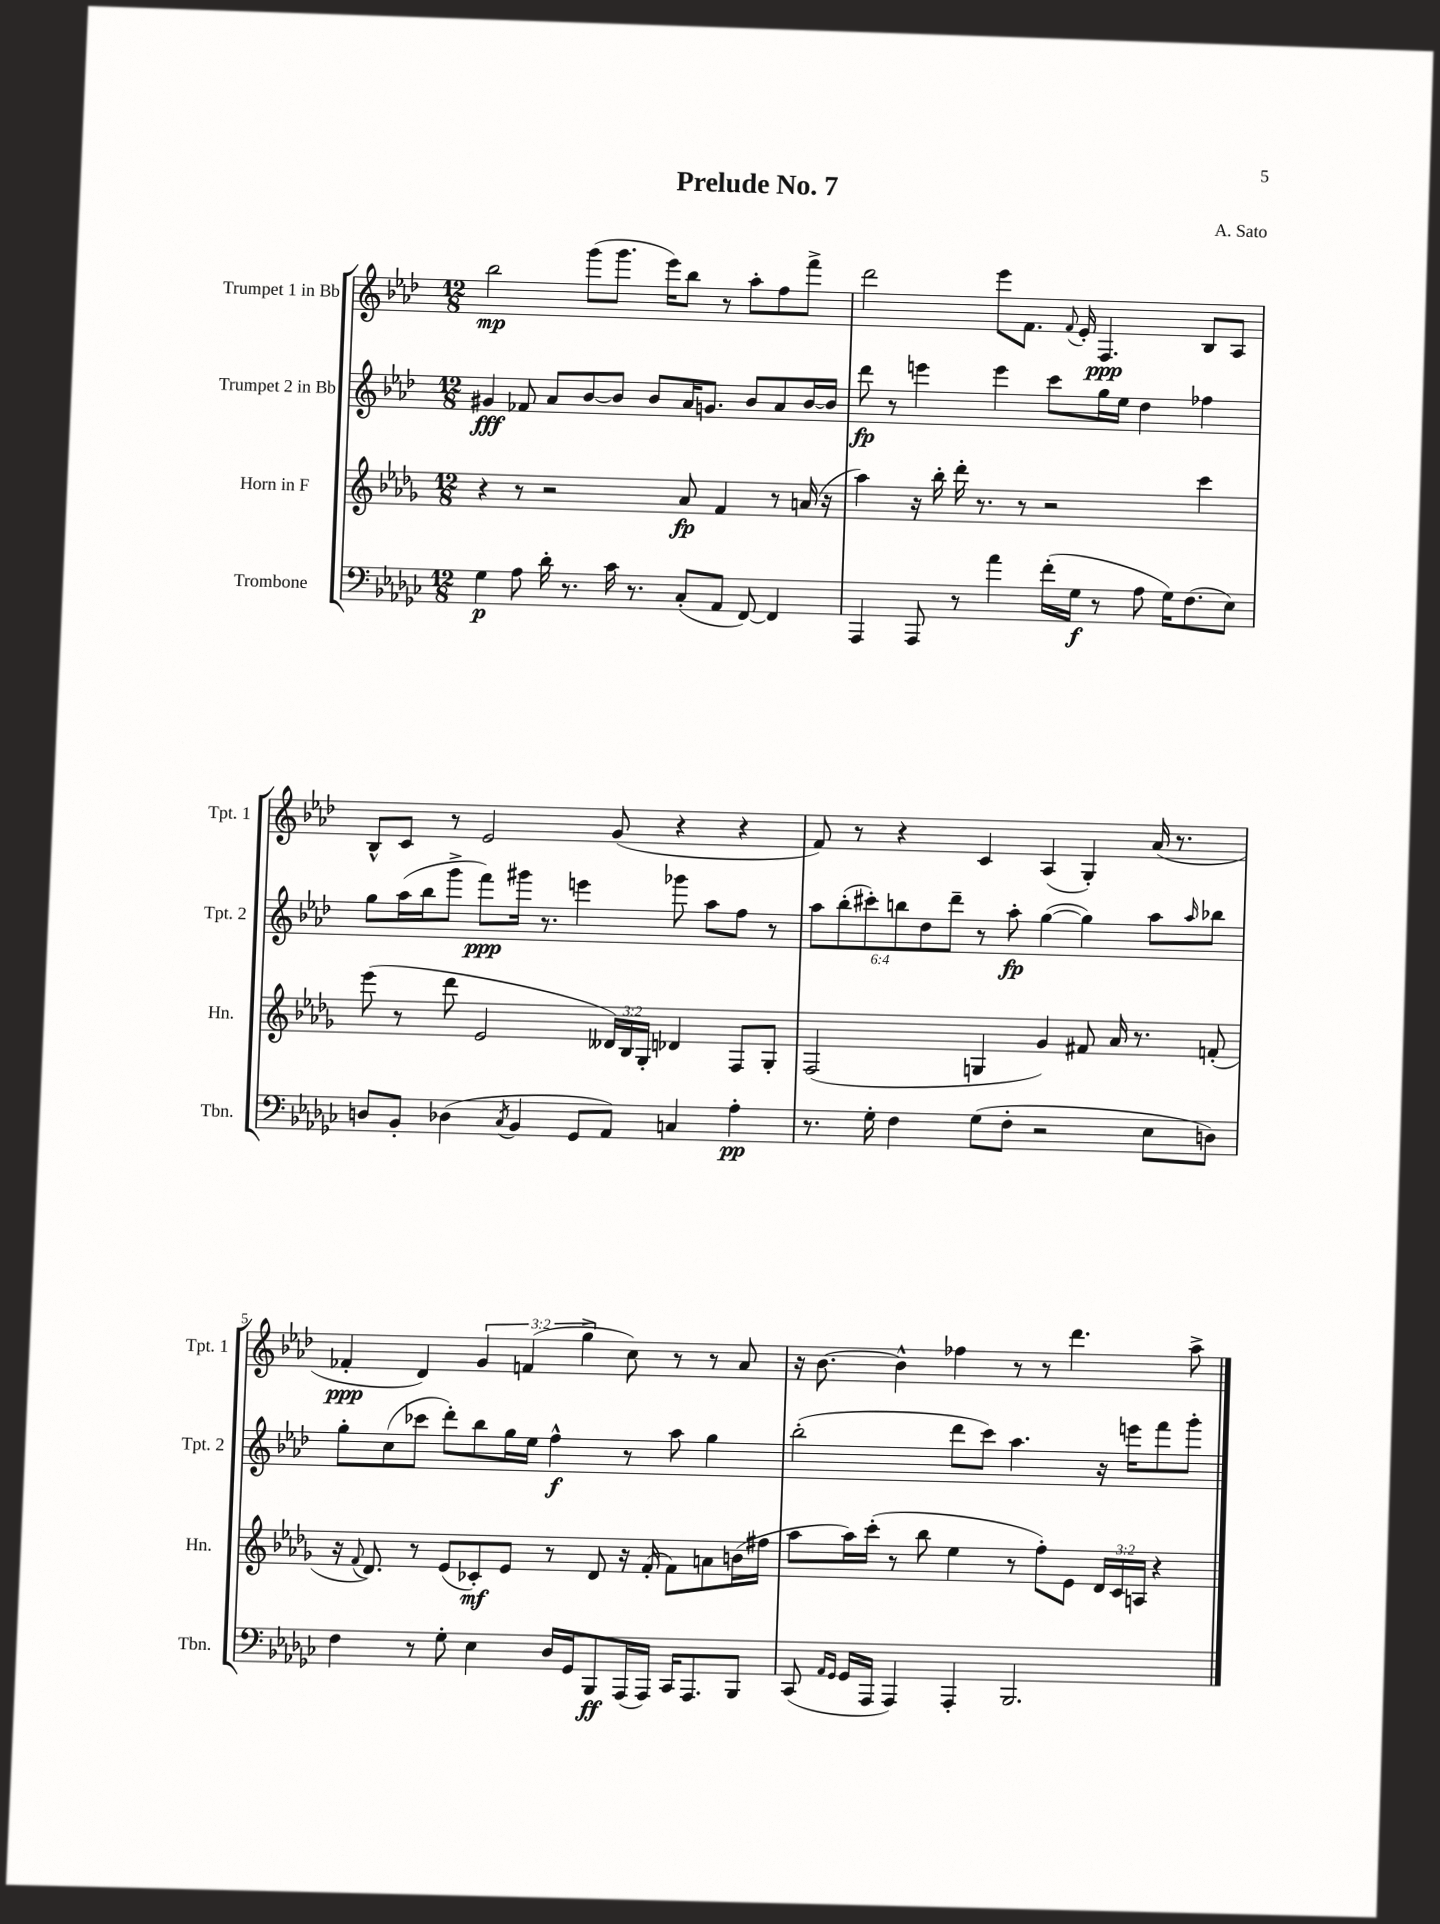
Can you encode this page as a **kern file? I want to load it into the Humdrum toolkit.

**kern	**dynam	**kern	**dynam	**kern	**dynam	**kern	**dynam
*part4	*part4	*part3	*part3	*part2	*part2	*part1	*part1
*staff4	*staff4	*staff3	*staff3	*staff2	*staff2	*staff1	*staff1
*I"Trombone	*	*I"Horn in F	*	*I"Trumpet 2 in Bb	*	*I"Trumpet 1 in Bb	*
*I'Tbn.	*	*I'Hn.	*	*I'Tpt. 2	*	*I'Tpt. 1	*
*clefF4	*	*clefG2	*	*clefG2	*	*clefG2	*
*k[b-e-a-d-g-c-]	*	*k[b-e-a-d-g-]	*	*k[b-e-a-d-]	*	*k[b-e-a-d-]	*
*M12/8	*	*M12/8	*	*M12/8	*	*M12/8	*
=1	=1	=1	=1	=1	=1	=1	=1
4G-\	p	4r	.	4g#X/	fff	2bb-\	mp
8A-\	.	8r	.	8f-X/	.	.	.
16d-'\	.	2r	.	8a-/L	.	.	.
8.r	.	.	.	.	.	.	.
.	.	.	.	[8b-/	.	(8ggg\L	.
16c-\	.	.	.	8b-/J]	.	8.ggg\J	.
8.r	.	.	.	.	.	.	.
.	.	.	.	8b-/L	.	.	.
.	.	.	.	.	.	16eee-\KL)	.
(8C-'/L	.	8a-/	fp	16a-/K	.	8bb-\J	.
.	.	.	.	8.gn/J	.	.	.
8AA-/J	.	4f/	.	.	.	8r	.
[8FF/)	.	.	.	8b-/L	.	8aa-'\L	.
4FF/]	.	8r	.	8a-/	.	8ff\	.
.	.	(16an/	.	[16b-/L	.	8fff^\J	.
.	.	16r	.	16b-/JJ]	.	.	.
=2	=2	=2	=2	=2	=2	=2	=2
4AAA-/	.	4aa-\)	.	8ddd-\	fp	2ddd-\	.
.	.	.	.	8r	.	.	.
8AAA-/	.	16r	.	4eeen\	.	.	.
.	.	16bb-'\	.	.	.	.	.
8r	.	16ddd-'\	.	.	.	.	.
.	.	8.r	.	.	.	.	.
4a-\	.	.	.	4eee\	.	8eee-\L	.
.	.	8r	.	.	.	8.f\J	.
(16f'\LL	.	2r	.	8ccc\L	.	.	.
.	.	.	.	.	.	8qqf/	.
16G-\JJ	f	.	.	.	.	16e-'/	.
8r	.	.	.	16gg\L	.	4.F/	ppp
.	.	.	.	16ee-\JJ	.	.	.
8A-\	.	.	.	4dd-\	.	.	.
16G-\KL)	.	.	.	.	.	.	.
(8.F\	.	.	.	.	.	.	.
.	.	4ccc\	.	4ff-X\	.	8B-/L	.
8E-\J)	.	.	.	.	.	8A-/J	.
!!LO:LB:g=z
=3	=3	=3	=3	=3	=3	=3	=3
8Dn/L	.	(8eee-\	.	8gg\L	.	8B-^^/L	.
8BB-'/J	.	8r	.	(16aa-\L	.	8c/J	.
.	.	.	.	16bb-\J	.	.	.
(4D-X\	.	8ddd-\	.	8ggg^\J	.	8r	.
.	.	2e-/	.	8fff\L)	ppp	2e-/	.
8qC-/	.	.	.	.	.	.	.
4BB-/	.	.	.	16ggg#X\Jk	.	.	.
.	.	.	.	8.r	.	.	.
8GG-/L	.	.	.	4eeen\	.	.	.
8AA-/J)	.	24d--X/LL)	.	.	.	(8g/	.
.	.	24B-/	.	.	.	.	.
.	.	24G-'/JJ	.	.	.	.	.
4Cn/	.	4d-X/	.	8ggg-X\	.	4r	.
.	.	.	.	8aa-\L	.	.	.
4A-'\	pp	8F/L	.	8ff\J	.	4r	.
.	.	8G-'/J	.	8r	.	.	.
=4	=4	=4	=4	=4	=4	=4	=4
8.r	.	(2F/	.	12aa-\L	.	8f/)	.
.	.	.	.	(12bb-'\	.	.	.
.	.	.	.	.	.	8r	.
.	.	.	.	12ccc#X'\)	.	.	.
16G-'\	.	.	.	.	.	.	.
4F\	.	.	.	12bbn\	.	4r	.
.	.	.	.	12dd-\	.	.	.
.	.	.	.	12ddd-~\J	.	.	.
(8G-\L	.	4Gn/	.	8r	.	4c/	.
8F'\J	.	.	.	8aa-'\	fp	.	.
2r	.	4g-/)	.	([4gg\	.	(4A-/	.
.	.	8f#X/	.	4gg\])	.	4G'/)	.
.	.	16a-/	.	.	.	.	.
.	.	8.r	.	.	.	.	.
8E-\L	.	.	.	8aa-\L	.	(16a-/	.
.	.	.	.	.	.	8.r	.
.	.	.	.	16qqaa-/	.	.	.
8Dn\J)	.	(8fn'/	.	8bb-X\J	.	.	.
!!LO:LB:g=z
=5	=5	=5	=5	=5	=5	=5	=5
4F\	.	16r	.	8gg'\L	.	4f-X'/	ppp
.	.	8qqf/	.	.	.	.	.
.	.	8.d-/)	.	.	.	.	.
.	.	.	.	(8cc\	.	.	.
8r	.	8r	.	8ccc-X\J	.	4d-/)	.
8G-'\	.	(8e-/L	.	8ddd-'\L)	.	.	.
4E-\	.	8c-X'/)	mf	8bb-\	.	6g/	.
.	.	8e-/J	.	16gg\L	.	.	.
.	.	.	.	.	.	(6fn/	.
.	.	.	.	16ee-\JJ	.	.	.
16D-/LL	.	8r	.	4ff^^\	f	.	.
16GG-/J	.	.	.	.	.	.	.
.	.	.	.	.	.	6gg^\	.
8BBB-/	ff	8d-/	.	.	.	.	.
(16AAA-/L	.	16r	.	8r	.	8cc\)	.
16AAA-/JJ)	.	(16f'/	.	.	.	.	.
16CC-/KL	.	8f\L)	.	8aa-\	.	8r	.
8.AAA-/	.	.	.	.	.	.	.
.	.	8an\	.	4gg\	.	8r	.
8BBB-/J	.	(16bn\L	.	.	.	8a-/	.
.	.	16ff#X\JJ	.	.	.	.	.
=6	=6	=6	=6	=6	=6	=6	=6
(8CC-/	.	8aa-\L	.	(2bb-'\	.	16r	.
.	.	.	.	.	.	[8.b-\	.
16qqAA-/LL	.	.	.	.	.	.	.
16qqGG-/JJ	.	.	.	.	.	.	.
16GG-/LL	.	16aa-\L)	.	.	.	.	.
16AAA-/JJ	.	(16ccc'\JJ	.	.	.	.	.
4AAA-/)	.	8r	.	.	.	4b-^^\]	.
.	.	8bb-\	.	.	.	.	.
4AAA-'/	.	4ee-\	.	8ddd-\L	.	4ff-X\	.
.	.	.	.	8ccc\J)	.	.	.
2.BBB-/	.	8r	.	4.aa-\	.	8r	.
.	.	8ff'\L)	.	.	.	8r	.
.	.	8e-\J	.	.	.	4.ddd-\	.
.	.	24d-/LL	.	16r	.	.	.
.	.	24c/	.	.	.	.	.
.	.	.	.	16eeen\KL	.	.	.
.	.	24An/JJ	.	.	.	.	.
.	.	4r	.	8fff\	.	.	.
.	.	.	.	8ggg'\J	.	8aa-^\	.
==	==	==	==	==	==	==	==
*-	*-	*-	*-	*-	*-	*-	*-
